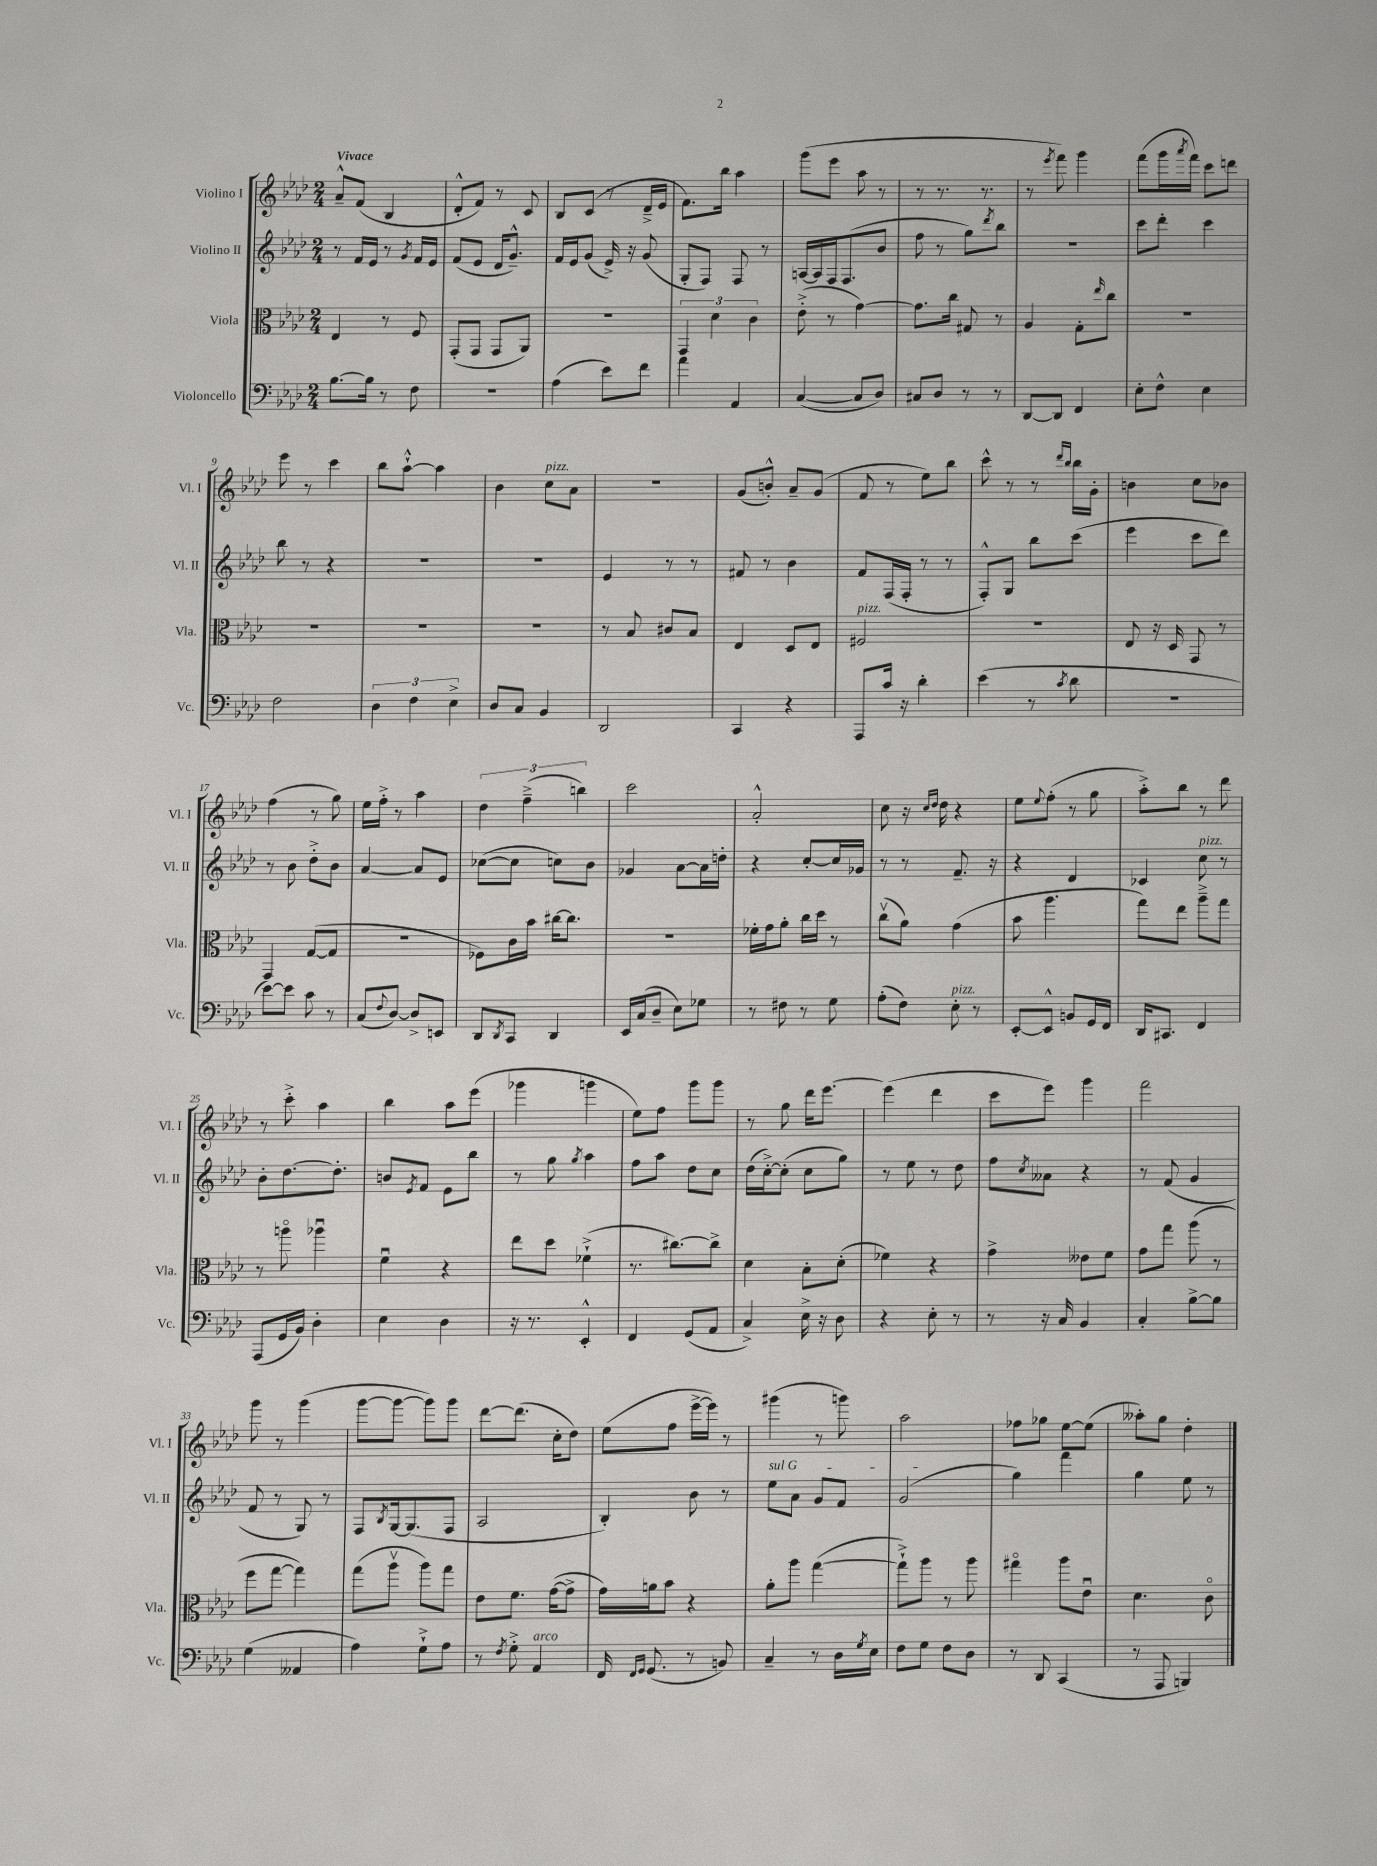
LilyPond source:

<<
\new StaffGroup <<
\new Staff = "s0" \with { instrumentName = "Violino I" shortInstrumentName = "Vl. I" } {
    \clef treble \key aes \major \numericTimeSignature \time 2/4 \tempo "Vivace"
    aes'8---^ f'8( bes4 |
    des'8-.-^ f'8) r8 c'8 |
    bes8 c'8( r8 des'16---> ees'16 |
    f'8.) bes''16 aes''4 |
    g'''8( ees'''8 aes''8 r8 |
    r8 r8. r8. |
    r8 \acciaccatura { ees'''8 } f'''8) g'''4 |
    f'''8( g'''16 \acciaccatura { aes'''8 } f'''16) c'''8 d'''8 |
    ees'''8 r8 c'''4 |
    bes''8 aes''8~-!-^ aes''4 |
    bes'4 c''8^\markup { \italic "pizz." } aes'8 |
    r2 |
    g'8( b'8-.-^) aes'8-- g'8( |
    f'8 r8 ees''8) bes''8 |
    c'''8-^ r8 r8 \grace { des'''16 bes''16 } bes''16 g'16-. |
    b'4 c''8 bes'8 |
    f''4( r8 g''8) |
    ees''16 f''16-.-> r8 aes''4 |
    \tuplet 3/2 { des''4 f''4--->( b''4) } |
    c'''2 |
    aes'2-.-^ |
    c''8 r16 \grace { c''16 des''16 } des''16 r4 |
    ees''8 \appoggiatura { ees''8 } f''8-.( r8 g''8 |
    aes''8-.->) bes''8 r8 des'''8 |
    r8 c'''8-.-> aes''4 |
    bes''4 aes''8 ees'''8( |
    ges'''4 g'''4 |
    ees''8) f''8 g'''8 g'''8 |
    r8 g''8 des'''16 ees'''8.~ |
    ees'''4( des'''4 |
    c'''8 ees'''8) g'''4 |
    f'''2 |
    g'''8 r8 g'''4( |
    g'''8~ g'''8~ g'''8) g'''8 |
    des'''8~ des'''8.( c''16-. des''8) |
    ees''8( f''8 ees'''16~-> ees'''16) r8 |
    gis'''4( r8 g'''8) |
    aes''2 |
    fes''8 ges''8 ees''8~ ees''8( |
    aeses''8-.) g''8 des''4-. \bar "|." |
}
\new Staff = "s1" \with { instrumentName = "Violino II" shortInstrumentName = "Vl. II" } {
    \clef treble \key aes \major \numericTimeSignature \time 2/4
    r8 f'16 ees'16 r8 \acciaccatura { g'8 } f'16 ees'16 |
    f'8( ees'8 des'16 g'8.---^) |
    f'16 ees'16 g'8( ees'16->) r16 g'8( |
    g8-. f8) f8 r8 |
    a16~ a16 f16 f8.( bes'8 |
    f''8 r8 g''8) \acciaccatura { des'''8 } bes''8 |
    R2 |
    c'''8 des'''8-. c'''4 |
    bes''8 r8 r4 |
    R2 |
    R2 |
    ees'4 r8 r8 |
    fis'8 r8 bes'4 |
    f'8 f16( f16-. r8 r8 |
    f8-.-^) g8 bes''8 c'''8( |
    ees'''4 c'''8 des'''8) |
    r8 bes'8 des''8-.-> bes'8 |
    aes'4~ aes'8 ees'8 |
    ces''8~( ces''8 c''8) bes'8 |
    ges'4 aes'8~ aes'16 d''16-. |
    r4 c''8~-. c''16 ges'16 |
    r8 r8 f'8.-- r16 |
    r4 des'4 |
    ces'4 c''8^\markup { \italic "pizz." } r8 |
    bes'8-. des''8.~ des''8.-. |
    b'8 \acciaccatura { ees'8 } f'8 ees'8 bes''8 |
    r8 g''8 \acciaccatura { g''8 } aes''4 |
    f''8 aes''8 des''8 c''8 |
    des''16( c''16~-.->) c''8-.( c''8 g''8) |
    r8 ees''8 r8 des''8 |
    f''8 \acciaccatura { c''8 } aeses'8 r4 |
    r8 f'8( g'4 |
    f'8 r8 g8) r8 |
    f8 \acciaccatura { bes8 } g16~ g8.( f8 |
    aes2 |
    bes4-.) bes'8 r8 |
    \once \override TextSpanner.bound-details.left.text = \markup { \italic "sul G" } ees''8\startTextSpan aes'8 g'8 f'8 |
    g'2\stopTextSpan( |
    g''4) f'''4 |
    g''4 ees''8 r8 \bar "|." |
}
\new Staff = "s2" \with { instrumentName = "Viola" shortInstrumentName = "Vla." } {
    \clef alto \key aes \major \numericTimeSignature \time 2/4
    ees4 r8 f8 |
    g,8-.( g,8 g,8 aes,8) |
    r2 |
    \tuplet 3/2 { g,4 des'4 c'4 } |
    ees'8-.->( r8 g'4~) |
    g'8. c''16 gis8 r8 |
    aes4 g8-. \grace { ees''16 } c''8 |
    R2 |
    R2 |
    R2 |
    R2 |
    r8 bes8 cis'8 bes8 |
    ees4 des8 ees8 |
    fis2^\markup { \italic "pizz." } |
    R2 |
    ees8 r16 des16 g,8 r8 |
    g,4 g8~( g8 |
    R2 |
    fes8) c'16 bes'16 cis''16~ cis''8. |
    R2 |
    fes'16-. g'16 aes'8-. c''16 des''16 r8 |
    c''8\upbow( aes'8) g'4( |
    bes'8 aes''4. |
    g''8) ees''8 aes''8---> g''8 |
    r8 a''8\flageolet aes''4\downbow |
    f'4\downbow r4 |
    ees''8 des''8 fes'4-!->( |
    r8. cis''8.~) cis''8-> |
    des'4 bes8-. des'8-.( |
    fes'4) r4 |
    g'4-> eeses'8 f'8 |
    g'8 g''8 aes''8( r8 |
    f''8 g''8~ g''4) |
    g''8( aes''8\upbow aes''8) g''8 |
    ees'8 f'8. g'16~( g'8-> |
    g'16) a'16 bes'8 r4 |
    aes'8-. aes''8 g''4~( |
    g''8-!->) aes''8 r8 aes''8 |
    gis''4\flageolet aes''8 ees'8\downbow |
    des'4. c'8\flageolet \bar "|." |
}
\new Staff = "s3" \with { instrumentName = "Violoncello" shortInstrumentName = "Vc." } {
    \clef bass \key aes \major \numericTimeSignature \time 2/4
    bes8.~ bes16 r8 f8 |
    r2 |
    aes4( ees'8) f'8 |
    aes'4 aes,4 |
    c4~( c8 des8) |
    cis8 des8 r8 r8 |
    des,8~ des,8 f,4 |
    ees8-. f8-^ ees4 |
    f2 |
    \tuplet 3/2 { des4 f4 ees4-> } |
    des8 c8 bes,4 |
    des,2 |
    c,4 r4 |
    aes,,8 c'16 r16 des'4-. |
    ees'4( r8 \acciaccatura { c'8 } des'8 |
    r2 |
    ees'8~) ees'8 c'8 r8 |
    c8( \appoggiatura { f8 } des8~) des8-> e,8 |
    des,8 \acciaccatura { des,8 } c,8 des,4 |
    ees,16 c16( des8-- ees8) ges8 |
    r8 fis8 r8 g8 |
    aes8-.( f8) ees8-.^\markup { \italic "pizz." } r8 |
    ees,8~-. ees,8-^ b,8 g,16 f,16 |
    des,16 cis,8. f,4 |
    aes,,8( g,16 bes,16) des4-. |
    ees4 des4 |
    r16 r8. ees,4-.-^ |
    f,4 g,8( aes,8 |
    c4->) ees16-> r16 des8 |
    r4 ees8-. r8 |
    r8 r16 c16 bes,4 |
    c4-. bes8~-> bes8 |
    g4( aeses,4 |
    aes4) g8-!-> aes8 |
    r8 \acciaccatura { f8 } g8-.-> aes,4^\markup { \italic "arco" } |
    f,16 \grace { f,16 g,16 } g,8.( r8 b,8) |
    c4-- r8 des16 \acciaccatura { g8 } ees16 |
    f8 g8 f8 des8 |
    r8 des,8 c,4( |
    r8 aes,,8 b,,4) \bar "|." |
}
>>
>>
